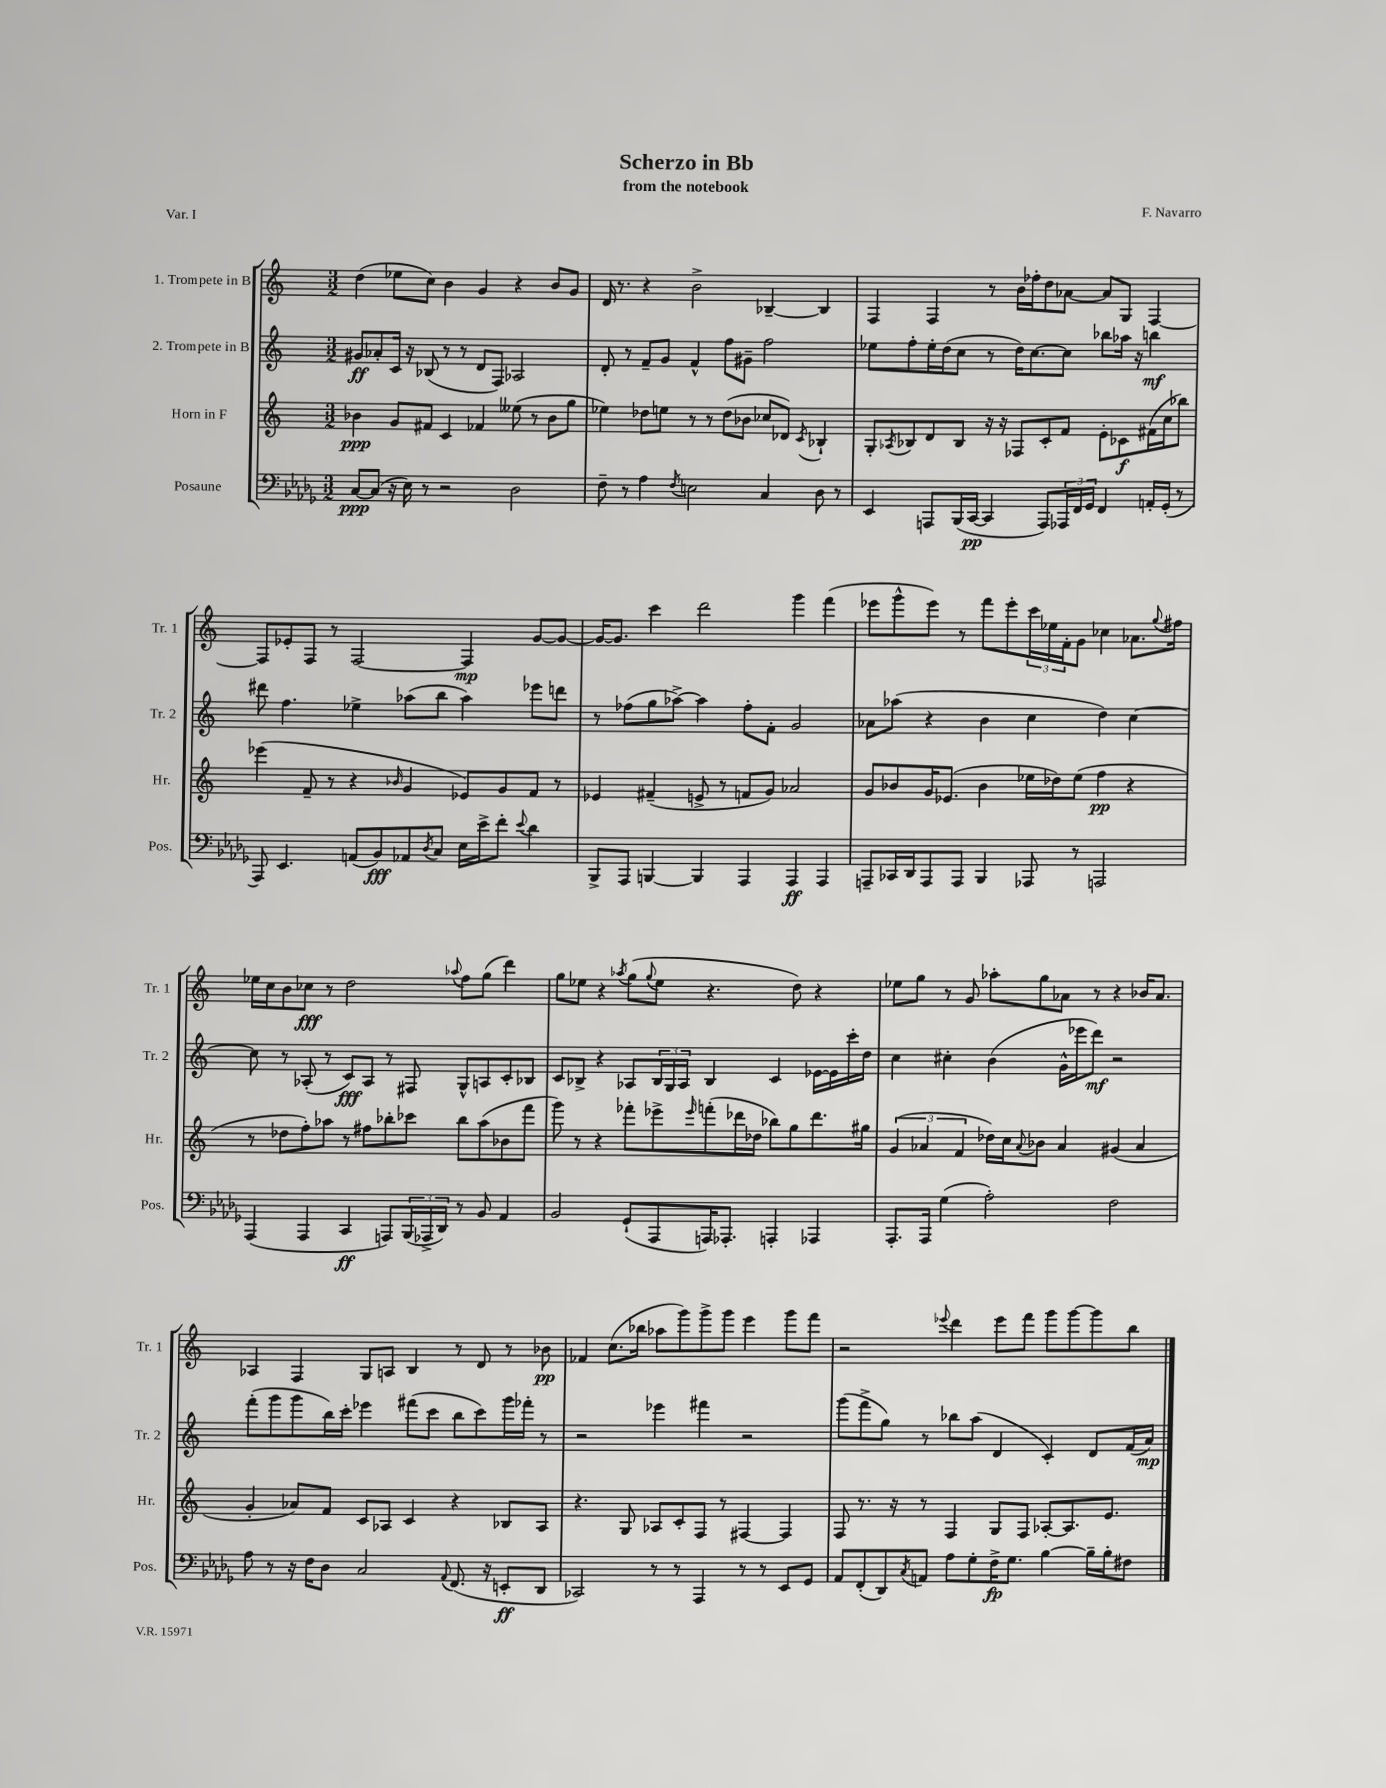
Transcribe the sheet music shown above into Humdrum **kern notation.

**kern	**kern	**kern	**kern
*staff4	*staff3	*staff2	*staff1
*clefF4	*clefG2	*clefG2	*clefG2
*k[b-e-a-d-g-]	*k[]	*k[]	*k[]
*M3/2	*M3/2	*M3/2	*M3/2
[8C	4b-	8g#	(4dd
(8C]	.	8a-'	.
16r	8g	16c	8ee-
16E-)	.	16r	.
8r	8f#	(8B-	8cc)
2r	4c	8r	4b
.	.	8r	.
.	4f-	8d	4g
.	.	8F)	.
2D-	(8ee--	2A-	4r
.	8r	.	.
.	8b-	.	8b
.	8gg	.	8g
=	=	=	=
8F~	4ee-)	8d'	16d
.	.	.	8.r
8r	.	8r	.
4A-	8dd-	8f~	4r
.	8ee	8g	.
8qF	.	.	.
2E	8r	4f^^	2b^
.	8r	.	.
.	(8dd-	8ff	.
.	8b-	8g#~	.
4C	8cc-	2ff	[4B-~
.	8d-)	.	.
.	8qc	.	.
8D-	4B-`	.	4B-]
8r	.	.	.
=	=	=	=
4EE-	8G'	8ee-	4F
.	8qA-	.	.
.	8B-	8ff'	.
8AAA	8d	16ee-'	4F
.	.	(16dd	.
(16BBB-	8B-	8cc	.
[16CC	.	.	.
4CC]	16r	8r	8r
.	16r	.	.
.	8F-	16dd)	16b
.	.	[8.cc	16ff-'
8AAA)	8c'	.	8dd
24AAA-	8f	8cc]	[8a-
24FF	.	.	.
24GG-	.	.	.
4FF	8e'	8bb-	8a-]
.	8c-	16aa-	8G
.	.	16r	.
16AA'	(16f#	4bb	[4F
(16GG-'	16cc	.	.
8r	8bb-)	.	.
=	=	=	=
8AAA-)	(4eee-	8ddd#	8F]
4.EE-	.	4.ff	8e-'
.	8f~	.	8F
.	8r	.	8r
(8AA	4r	4ee-^	[2F
8BB-)	.	.	.
.	16qqb-	.	.
8AA-	4g	(8aa-	.
8qD-	.	.	.
8C	.	8bb	.
16E-	8e-)	4aa-)	4F]
16e-^	.	.	.
8f'	8g	.	.
8qqe-	.	.	.
4d-	8f	8eee-	[8g
.	8r	8ddd	8g_
=	=	=	=
8BBB-^	4e-	8r	16g_
.	.	.	8.g]
8AAA-	.	(8ff-	.
[4BBB	(4f#~	8gg	4ccc
.	.	[8aa-^)	.
4BBB]	8e^	4aa-]	2ddd
.	8r	.	.
4AAA-	8f	8ff-'	.
.	8g)	8f'	.
4AAA-	2a-	2g	4ggg
4AAA-	.	.	(4fff
=	=	=	=
8AAA~	8g	8a-	8eee-
16CC-	8b-	(8aa-	8ggg^^
16DD-	.	.	.
8AAA	16g	4r	8eee-)
.	(8.e-	.	.
8AAA	.	.	8r
4BBB-	4b-	4b	8fff
.	.	.	8eee-'
8AAA-	16ee-	4cc	24ccc
.	.	.	24ee-
.	16dd-)	.	.
.	.	.	24f'
8r	(8ee-	.	8g
2AAA	4ff	4dd)	4cc-
.	4r	[4cc	8.a-
.	.	.	8qqgg
.	.	.	16ff#
=	=	=	=
(4AAA-	8r	8cc]	16ee-
.	.	.	16cc
.	8dd-	8r	8b
4AAA-	8ff')	(8A-'	8cc-
.	8aa-	8r	8r
4CC	8r	8c)	2dd
.	8ff#	8A-	.
8AAA)	8bb-'	8r	.
(24BBB-	8ccc-	8F#	.
24AAA-^	.	.	.
24DD-)	.	.	.
.	.	.	8qqaa-
8r	8bb-	8G^^	8ff
8BB-	(8aa-	8A	(8gg
4AA-	8b-	8c'	4ddd)
.	8fff	8B-	.
=	=	=	=
2BB-	8ggg)	8c	8gg
.	8r	8B-^	8ee-
.	4r	4r	4r
.	.	.	8qaa-
(8GG-`	8fff-'	8A-	(8gg
.	.	.	8qqgg
8AAA-	8eee-^	24B-	8ee-
.	.	24G	.
.	.	24A-	.
.	16qqeee-	.	.
16AAA)	(8fff'	4B-	4.r
8.AAA-'	.	.	.
.	16ddd-	.	.
.	16dd-	.	.
4AAA'	8bb-)	4c	.
.	8gg	.	8dd)
4AAA-	8.ddd-	[16e-	4r
.	.	16e-]	.
.	.	16ccc'	.
.	16gg#	16dd	.
=	=	=	=
8.AAA-'	(6g	4cc	8ee-
.	.	.	8gg
.	6a-	.	.
16AAA-	.	.	.
(4G-	.	4cc#'	8r
.	6f	.	.
.	.	.	8g
2A-')	16dd-)	(4b	8aa-'
.	16cc	.	.
.	8qqa-	.	.
.	8b-	.	8gg
.	4a-	16g^^	8a-
.	.	16eee-	.
.	.	8ddd)	8r
2F	(4g#	2r	4r
.	4a-	.	16b-
.	.	.	8.a-
=	=	=	=
8A-	4g'	(8fff'	4A-
8r	.	8ggg	.
16r	8a-)	8ggg	4F
16F	.	.	.
8D-	8f	16bb)	.
.	.	16ccc'	.
2C	8c	4eee-	8G
.	8A-	.	8A
.	4c	(8fff#	4B
.	.	8ccc	.
8qqAA-	.	.	.
(8.FF	4r	8bb	8r
.	.	8ccc)	8d
16r	.	.	.
8EE'	8B-	16ggg	8r
.	.	16fff-'	.
8DD-	8A-	8r	8b-
=	=	=	=
2CC-)	4.r	2r	4f-
.	.	.	(8.cc
.	8G	.	.
.	.	.	16bb-
8r	8A-	4eee-	8aa-
8r	8c'	.	8ggg)
4AAA-	8F	4fff#	8ggg^
.	8r	.	8ggg
8r	[4F#	2r	4eee
8r	.	.	.
8EE-	4F#]	.	8ggg
8GG-	.	.	8fff
=	=	=	=
8AA-	8F	(8ggg	2r
(8FF'	8.r	8fff^	.
8DD-)	.	8gg)	.
.	16r	.	.
8qC	.	.	.
8AA	8r	8r	.
.	.	.	8qqeee-
8A-	4F	8bb-	4ddd
8G-'	.	(8aa	.
16F^	8G	4d	8eee-
8.G-	.	.	.
.	8F	.	8fff
[4B-	[8A-'	4c')	8ggg
.	8.A-]	.	[8ggg
16B-~]	.	8d	8ggg]
16B-'	8.e	.	.
8F#	.	(16f	8bb
.	.	16a)	.
==	==	==	==
*-	*-	*-	*-
